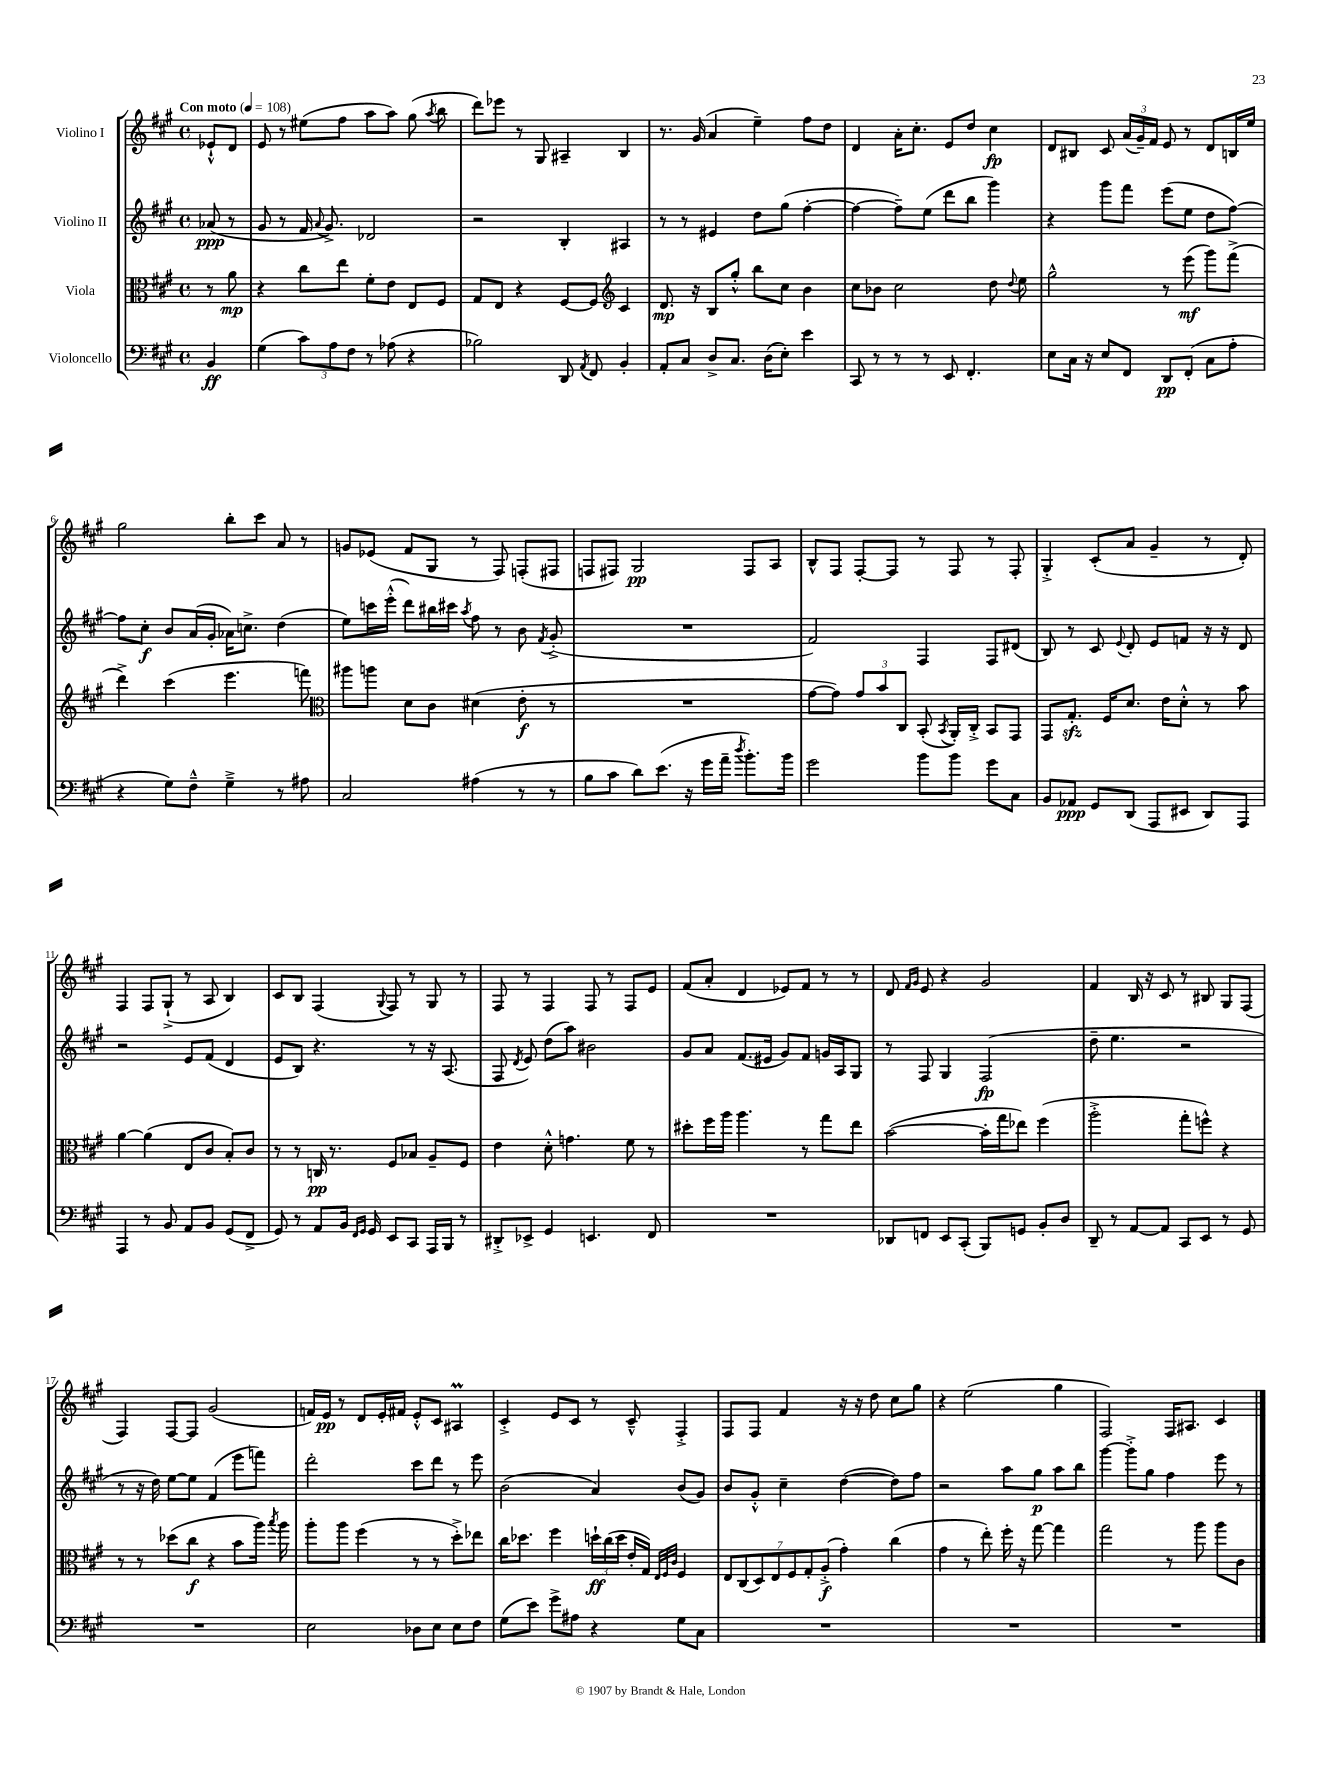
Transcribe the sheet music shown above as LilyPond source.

<<
\new StaffGroup <<
\new Staff = "s0" \with { instrumentName = "Violino I" } {
    \clef treble \key a \major \defaultTimeSignature \time 4/4 \partial 4 \tempo "Con moto" 4 = 108
    \autoBeamOff ees'8[-!-^ d'8] |
    e'8 r8 eis''8[( fis''8] a''8[ a''8]) gis''8( \acciaccatura { a''8 } b''8 |
    d'''8[) ees'''8] r8 gis8 ais4-- b4 |
    r8. gis'16( a'4 e''4--) fis''8[ d''8] |
    d'4 a'16[-. cis''8.]-. e'8[ d''8] cis''4\fp |
    d'8[ bis8] cis'8 \tuplet 3/2 { a'16[( gis'16--) fis'16] } e'8 r8 d'8[ b16 e''16] |
    gis''2 b''8[-. cis'''8] a'8 r8 |
    g'8[ ees'8]( fis'8[ gis8] r8 fis8) f8[-.( fis8] |
    f8[ fis8]) gis2\pp fis8[ a8] |
    b8[-^ fis8] fis8[~-. fis8] r8 fis8 r8 fis8-. |
    gis4-.-> cis'8[-.( a'8] gis'4-- r8 d'8-.) |
    fis4 fis8[ gis8]-!->( r8 a8 b4) |
    cis'8[ b8] fis4( \appoggiatura { gis8 } fis8) r8 gis8 r8 |
    fis8 r8 fis4 fis8 r8 fis8[ e'8] |
    fis'8[( a'8]-. d'4 ees'8[) fis'8] r8 r8 |
    d'8 \grace { fis'16[ gis'16] } e'8 r4 gis'2 |
    fis'4 b16 r16 cis'8 r8 bis8 gis8[ fis8]( |
    fis4) fis8[~ fis8] gis'2( |
    f'16[) e'16]\pp r8 d'8[ e'16-. fis'16] e'8[-.-^ cis'8] ais4\prall |
    cis'4-.-> e'8[ cis'8] r8 cis'8---^ fis4-.-> |
    fis8[ fis8] fis'4 r16 r16 d''8 cis''8[ gis''8] |
    r4 e''2( gis''4 |
    fis2) fis16[ ais8.] cis'4 \bar "|." |
}
\new Staff = "s1" \with { instrumentName = "Violino II" } {
    \clef treble \key a \major \defaultTimeSignature \time 4/4 \partial 4
    \autoBeamOff aes'8\ppp( r8 |
    gis'8 r8 fis'16 \appoggiatura { a'8 } gis'8.->) des'2 |
    r2 b4-. ais4 |
    r8 r8 eis'4 d''8[ gis''8]( fis''4~-. |
    fis''4~ fis''8[--) e''8]( d'''8[ b''8] gis'''4) |
    r4 gis'''8[ fis'''8] e'''8[( e''8] d''8[ fis''8]~) |
    fis''8[ cis''8]-.\f b'8[ a'16( gis'16]-. aes'16[) c''8.]-> d''4( |
    e''8[) c'''16 e'''16]-.-^( d'''8[) bis''16 cis'''16] \acciaccatura { a''8 } fis''8 r8 b'8 \acciaccatura { fis'8 } gis'8-.->( |
    R1 |
    fis'2) fis4 fis8[ dis'8]( |
    b8) r8 cis'8 \appoggiatura { e'8 } d'8-. e'8[ f'8] r16 r16 d'8 |
    r2 e'8[ fis'8]( d'4 |
    e'8[ b8]) r4. r8 r16 a8.( |
    fis8 \acciaccatura { d'8 } e'8) d''8[( a''8]) bis'2 |
    gis'8[ a'8] fis'8.[( eis'16] gis'8[) fis'8] g'16[ a16 gis8] |
    r8 fis8 gis4 fis2\fp( |
    d''8-- e''4. r2 |
    r8 r16 d''16) e''8[~ e''8] fis'4( e'''8[ f'''8]) |
    d'''2-. cis'''8[ d'''8] r8 e'''8 |
    b'2( a'4) b'8[( gis'8]) |
    b'8[ gis'8]-.-^ cis''4-- d''4~( d''8[) fis''8] |
    r2 a''8[ gis''8]\p a''8[ b''8] |
    gis'''4~ gis'''8[-.-> gis''8] fis''4 e'''8 r8 \bar "|." |
}
\new Staff = "s2" \with { instrumentName = "Viola" } {
    \clef alto \key a \major \defaultTimeSignature \time 4/4 \partial 4
    \autoBeamOff r8 a'8\mp |
    r4 cis''8[ e''8] fis'8[-. e'8] e8[ fis8] |
    gis8[ e8] r4 fis8[~ fis8] \clef treble cis'4 |
    d'8.\mp r16 b8[ gis''8]-.-^ b''8[ cis''8] b'4 |
    cis''8[ bes'8] cis''2 d''8 \appoggiatura { d''8 } e''8 |
    gis''2-^ r8 e'''8\mf( gis'''8[) fis'''8]->( |
    d'''4->) cis'''4( e'''4. f'''8) |
    \clef alto ais''8[ a''8] d'8[ cis'8] dis'4( e'8-.\f r8 |
    R1 |
    gis'8[~ gis'8]) \tuplet 3/2 { gis'8[ b'8 cis8] } b,8-.( \acciaccatura { b,8 } a,16[-.) cis16]-.-> b,8[ gis,8] |
    gis,8[ gis8.]-.\sfz fis16[ d'8.] e'16[ d'8]-.-^ r8 b'8 |
    a'4~ a'4( e8[ cis'8] b8[-.) cis'8] |
    r8 r8 c16\pp r8. fis8[ bes8] a8[-- fis8] |
    e'4 d'8-.-^ g'4. fis'8 r8 |
    dis''8[-. fis''16 a''16] a''4. r8 gis''8[ e''8] |
    b'2~( b'16[-. gis''16 ees''8]) fis''4( |
    a''2-.-> gis''8[-. f''8]-^) r4 |
    r8 r8 des''8[( cis''8]\f r4 b'8[ a''16]) \acciaccatura { b''8 } a''16 |
    a''8[-. a''8] fis''4( r8 r8 d''8[-.->) ees''8] |
    cis''16[ des''8.] fis''4 \tuplet 3/2 { d''16[-!\ff cis''16( d''16] } e'16[-. gis16]) \grace { e32[ fis32 cis'32] } fis4 |
    \tuplet 7/4 { e8[ cis8( d8) e8 fis8 gis8-. a8]-.->\f( } gis'4-.) cis''4( |
    gis'4 r8 e''8-.) fis''16-. r16 gis''8~ gis''4 |
    gis''2 r8 a''8 a''8[ cis'8] \bar "|." |
}
\new Staff = "s3" \with { instrumentName = "Violoncello" } {
    \clef bass \key a \major \defaultTimeSignature \time 4/4 \partial 4
    \autoBeamOff b,4\ff |
    gis4( \tuplet 3/2 { cis'8[) a8 fis8] } r8 aes8( r4 |
    bes2) d,8 \acciaccatura { a,8 } fis,8 b,4-. |
    a,8[-. cis8] d8[-> cis8.] d16[( e8]-.) e'4 |
    cis,8 r8 r8 r8 e,8 fis,4.-. |
    e8[ cis16] r16 e8[ fis,8] d,8[\pp fis,8]-.( cis8[ a8]-. |
    r4 gis8[) fis8]---^ gis4---> r8 ais8 |
    cis2 ais4( r8 r8 |
    b8[ cis'8] d'8[) e'8.]( r16 gis'16[ a'16]-- \acciaccatura { d''8 } b'8.[-.) b'16] |
    gis'2 b'8[ b'8] gis'8[ cis8] |
    b,8[ aes,8]\ppp gis,8[ d,8]( a,,8[ eis,8] d,8[) a,,8] |
    a,,4 r8 b,8 a,8[ b,8] gis,8[( fis,8]-> |
    gis,8) r8 a,8[ b,16] \grace { fis,16[ gis,16] } gis,16 e,8[ cis,8] a,,16[ b,,16] r8 |
    dis,8[-.-> ees,8]-> gis,4 e,4. fis,8 |
    R1 |
    des,8[ f,8] e,8[ cis,8]-.( b,,8[) g,8] b,8[-. d8] |
    d,8-- r8 a,8[~ a,8] cis,8[ e,8] r8 gis,8 |
    R1 |
    e2 des8[ e8] e8[ fis8] |
    gis8[( e'8]) gis'8[-> ais8] r4 gis8[ cis8] |
    R1 |
    R1 |
    R1 \bar "|." |
}
>>
>>
